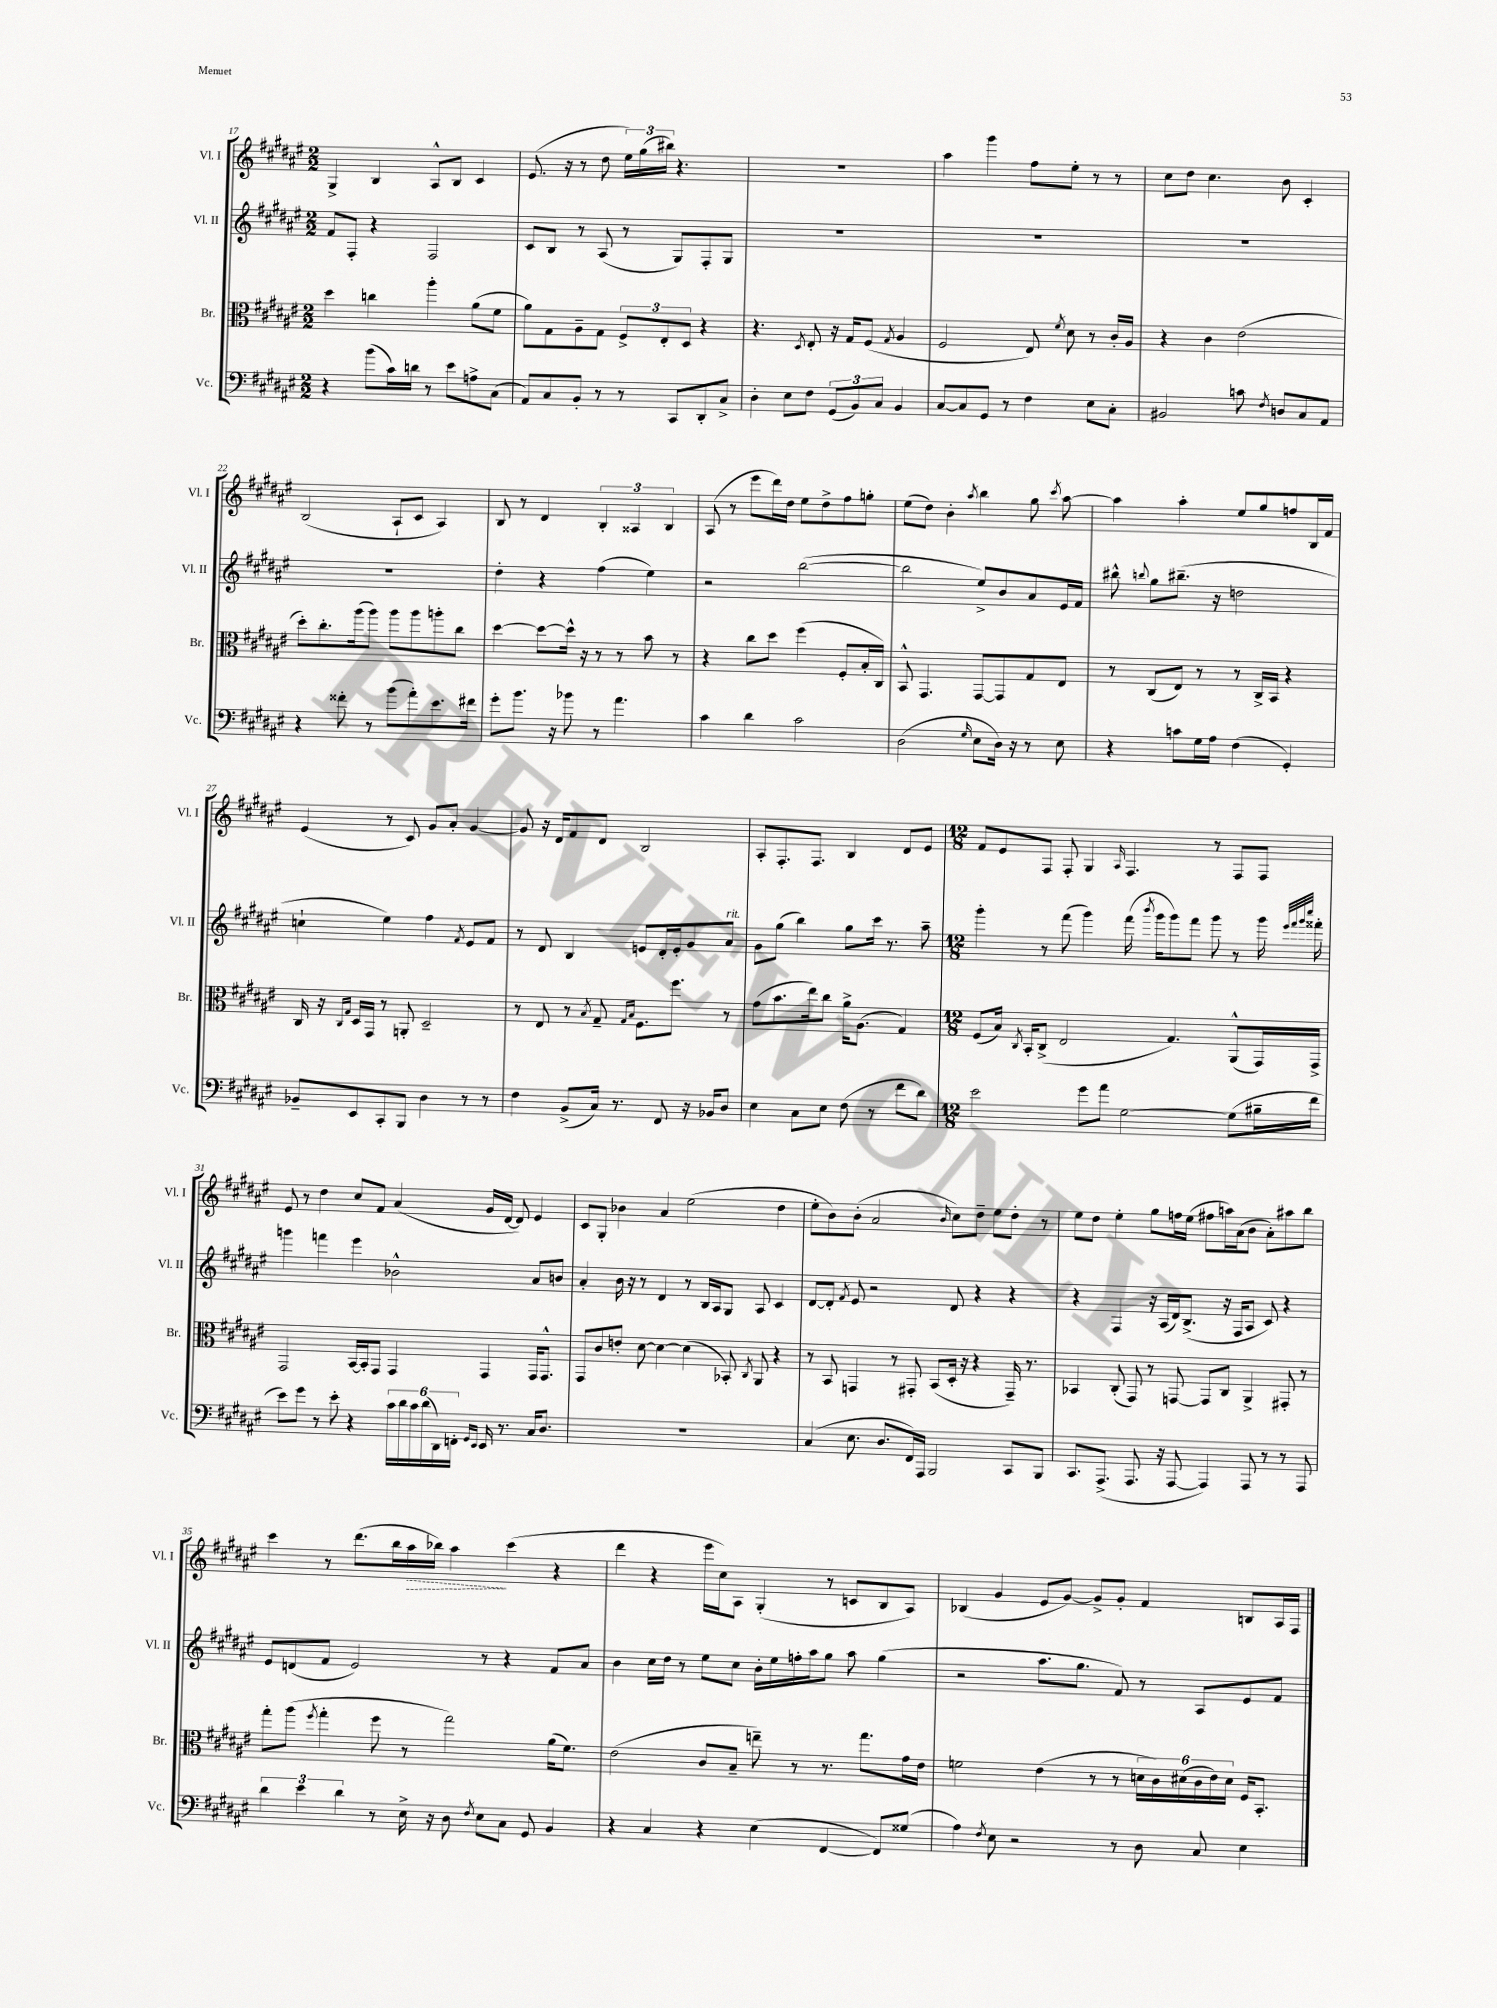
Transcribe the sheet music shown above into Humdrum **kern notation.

**kern	**kern	**kern	**kern	**dynam
*part4	*part3	*part2	*part1	*part1
*staff4	*staff3	*staff2	*staff1	*staff1
*I"Vc.	*I"Br.	*I"Vl. II	*I"Vl. I	*
*I'Vc.	*I'Br.	*I'Vl. II	*I'Vl. I	*
*clefF4	*clefC3	*clefG2	*clefG2	*
*k[f#c#g#d#a#e#]	*k[f#c#g#d#a#e#]	*k[f#c#g#d#a#e#]	*k[f#c#g#d#a#e#]	*
*M2/2	*M2/2	*M2/2	*M2/2	*
=17	=17	=17	=17	=17
4r	4dd#\	8f#/L	4G#^/	.
.	.	8F#'/J	.	.
(8b\L	4ccn\	4r	4B/	.
16c#\L)	.	.	.	.
16dn\JJ	.	.	.	.
8r	4aa#'\	2F#/	8A#^^/L	.
8e#\L	.	.	8B/J	.
8An^\	(8a#\L	.	4c#/	.
(8C#\J	8f#\J	.	.	.
=18	=18	=18	=18	=18
8AA#/L)	8a#\L)	8c#/L	(8.e#/	.
8C#/	8G#\	8B/J	.	.
.	.	.	16r	.
8BB'/J	8A#~\	8r	8r	.
8r	8G#\J	(8A#/	8dd#\	.
8r	12F#^/L	8r	24ee#\LL)	.
.	.	.	(24gg#\	.
.	12E#'/	.	24bb#X\JJ)	.
8CC#/L	.	8G#/L)	4.r	.
.	12D#/J	.	.	.
8DD#'/	4r	8F#'/	.	.
8C#^/J	.	8G#/J	.	.
=19	=19	=19	=19	=19
4D#'\	4.r	1r	1r	.
8E#\L	.	.	.	.
.	8qD#/	.	.	.
8F#\J	8E#'/	.	.	.
(12GG#/L	16r	.	.	.
.	16G#/KL	.	.	.
12BB/)	.	.	.	.
.	(8F#/J	.	.	.
12C#/J	.	.	.	.
.	8qG#/	.	.	.
4BB/	4A#/	.	.	.
=20	=20	=20	=20	=20
[8C#/L	2F#/	1r	4aa#\	.
8C#/]	.	.	.	.
8GG#/J	.	.	4ggg#\	.
8r	.	.	.	.
4F#\	8E#/)	.	8ff#\L	.
.	8qf#/	.	.	.
.	8d#\	.	8ee#'\J	.
8E#\L	8r	.	8r	.
8C#'\J	16c#'/LL	.	8r	.
.	16A#/JJ	.	.	.
=21	=21	=21	=21	=21
2BB#X/	4r	1r	8cc#\L	.
.	.	.	8dd#\J	.
.	4c#\	.	4.cc#\	.
8cn\	(2e#\	.	.	.
8qF#/	.	.	.	.
8Dn/L	.	.	8b\	.
8C#/	.	.	4c#'/	.
8AA#/J	.	.	.	.
!!LO:LB:g=z
=22	=22	=22	=22	=22
4r	8dd#'\L)	1r	(2B/	.
.	8.cc#'\	.	.	.
8f##X'\	.	.	.	.
.	(16aa#\k	.	.	.
8r	8aa#\J)	.	.	.
(8b\L	8aa#\L	.	8A#`/L	.
8a#'\)	8aa#\	.	8c#/J	.
8.e#\	8aan'\	.	4A#/)	.
.	8cc#\J	.	.	.
16f#X\Jk	.	.	.	.
=23	=23	=23	=23	=23
8g#'\L	[4dd#\	4dd#'\	8B/	.
8.b\J	.	.	8r	.
.	8dd#\L_	4r	4d#/	.
16r	.	.	.	.
8b-X\	16dd#^^\Jk]	.	.	.
.	16r	.	.	.
8r	8r	(4ff#\	6B'/	.
4.a#\	8r	.	.	.
.	.	.	6A##X/	.
.	8b\	4ee#\)	.	.
.	.	.	6B/	.
.	8r	.	.	.
=24	=24	=24	=24	=24
4c#\	4r	2r	(8A#/	.
.	.	.	8r	.
4d#\	8cc#\L	.	8eee#\L	.
.	8dd#\J	.	16ddd#\L)	.
.	.	.	16dd#\JJ	.
2c#\	(4ff#\	([2bb\	8ee#\L	.
.	.	.	8dd#^\	.
.	8F#'/L	.	8ff#\	.
.	16B'/L	.	8ggn'\J	.
.	16C#/JJ)	.	.	.
=25	=25	=25	=25	=25
(2D#\	8BB^^/	2bb\]	(8ee#\L	.
.	4.GG#/	.	8dd#\J)	.
.	.	.	4b'\	.
16qqG#/	.	.	8qaa#/	.
8E#\L	[8GG#/L	8ee#^/L)	4bb\	.
16D#\Jk)	8GG#/]	8b/	.	.
16r	.	.	.	.
8r	8G#/	8a#/	8gg#\	.
.	.	.	8qccc#/	.
8E#\	8E#/J	16e#/L	[8aa#\	.
.	.	16f#/JJ	.	.
=26	=26	=26	=26	=26
4r	8r	8bb#X^^\	4aa#\]	.
.	.	8qqbbn/	.	.
.	(8C#/L	8gg#\L	.	.
8cn\L	8E#/J)	(8.bb#X~\J	4aa#'\	.
16G#\L	8r	.	.	.
16A#\JJ	.	16r	.	.
(4F#\	8r	2ddn\	8ee#/L	.
.	16C#^/LL	.	8gg#/	.
.	16BB/JJ	.	.	.
4GG#'/)	4r	.	8ffn/	.
.	.	.	16B/L	.
.	.	.	16f#/JJ	.
!!LO:LB:g=z
=27	=27	=27	=27	=27
8BB-X~/L	16C#/	4ccn`\	(4e#/	.
.	16r	.	.	.
.	16qqC#/LL	.	.	.
.	16qqG#/JJ	.	.	.
8EE#/	16D#/LL	.	.	.
.	16GG#/JJ	.	.	.
8CC#'/	8r	4ee#\)	8r	.
8BBB/J	8AAn'/	.	8c#/)	.
4D#\	2D#~/	4ff#\	8g#/L	.
.	.	.	8a#'/J	.
.	.	8qf#/	.	.
8r	.	8e#/L	[4g#/	.
8r	.	8f#/J	.	.
=28	=28	=28	=28	=28
4F#\	8r	8r	8g#/]	.
.	8E#/	8d#/	16r	.
.	.	.	16d#/KL	.
(8BB^/L	8r	4B/	8f#/	.
.	8qB/	.	.	.
16C#/Jk)	8G#~/	.	8d#/J	.
8.r	.	.	.	.
.	16qqG#/LL	.	.	.
.	16qqB/JJ	.	.	.
.	8.F#\L	8en/L	2B/	.
8FF#/	.	16d#'/L	.	.
.	8.ff#\J	16e'/J	.	.
16r	.	8g#/	.	.
16BB-X/KL	.	.	.	.
!	!	!LO:TX:a:i:t=rit.	!	!
8D#/J	8r	8a#/J	.	.
=29	=29	=29	=29	=29
4E#\	(8g#\L	8g#\L	8A#'/L	.
.	8.b\	(8gg#\J	8.F#'/	.
8C#\L	.	4bb\)	.	.
.	16ee#\k)	.	8.F#/J	.
8E#\J	8cc#\J	.	.	.
(8F#\	16a#^\KL	8gg#\L	4B/	.
.	(8.A#\J	.	.	.
8r	.	16ccc#\Jk	.	.
.	.	8.r	.	.
8f#\L	4G#/)	.	8d#/L	.
8d#\J)	.	8aa#~\	8e#/J	.
=30	=30	=30	=30	=30
*M12/8	*M12/8	*M12/8	*M12/8	*
2e#\	(8F#/L	4ggg#'\	8f#/L	.
.	16B/Jk)	.	8e#/	.
.	8qC#/	.	.	.
.	16BB'/KL	.	.	.
.	(8C#^/J	8r	8F#/J	.
.	2E#/	(8fff#\	8F#'/	.
8g#\L	.	4ggg#\)	4G#/	.
8a#\J	.	.	.	.
.	.	.	16qqA#/	.
[2G#\	.	(16fff#\	4.F#/	.
.	.	8qbbb/	.	.
.	.	16ggg#\KL	.	.
.	4.G#/)	8ggg#\)	.	.
.	.	8fff#\J	.	.
.	.	8ggg#\	8r	.
(8G#\L]	(8AA#^^/L	8r	8F#/L	.
16B#X~\L	16GG#/L)	16ggg#\	8F#/J	.
.	.	32qqeee#/LLL	.	.
.	.	32qqfff#/	.	.
.	.	32qqggg#/	.	.
.	.	32qqcccc#/JJJ	.	.
16f#\JJ	16GG#^/JJ	16fff##X'\	.	.
!!LO:LB:g=z
=31	=31	=31	=31	=31
8e#\L)	2GG#/	4gggn\	8e#/	.
8g#\J	.	.	8r	.
8r	.	4fffn\	4dd#\	.
8e#'\	.	.	.	.
4r	[16BB/LL	4eee#\	8cc#/L	.
.	16BB'/J]	.	.	.
.	8GG#/J	.	8f#/J	.
24c#\LL	4GG#/	2b-X^^\	(4a#/	.
24d#\	.	.	.	.
24c#\	.	.	.	.
(24d#\	.	.	.	.
24DD#\)	.	.	.	.
24FFn'\JJ	.	.	.	.
16qqGG#/LL	.	.	.	.
16qqEE#/JJ	.	.	.	.
16EE#/	4GG#/	.	16g#/LL	.
8.r	.	.	[16d#/JJ	.
.	.	.	8d#/])	.
16C#/KL	16GG#/KL	8a#/L	4e#/	.
8.D#/J	8.GG#^^/J	.	.	.
.	.	8bn/J	.	.
=32	=32	=32	=32	=32
1.r	8GG#/L	4a#'/	8c#/L	.
.	8c#/	.	8G#'/J	.
.	8en'/J	16b\	4b-X\	.
.	.	16r	.	.
.	[8d#\	8r	.	.
.	4d#\_	4d#/	4a#/	.
.	(4d#\]	8r	(2ee#\	.
.	.	16B/LL	.	.
.	.	16A#/J	.	.
.	8BB-X'/)	8G#/J	.	.
.	8qC#/	.	.	.
.	8AA#/	8A#/	.	.
.	4r	4c#/	4dd#\	.
=33	=33	=33	=33	=33
(4C#/	8r	[8d#/L	8ee#'\L	.
.	8BB/	8d#'/J]	8b\)	.
.	.	8qf#/	.	.
8.E#\	4GGn/	8e#/	(8b'\J	.
.	.	2r	2a#/	.
8.D#/L	.	.	.	.
.	8r	.	.	.
16FF#/L)	8GG#X'/	.	.	.
16AAA#/JJ	.	.	.	.
2BBB/	(8BB/L	.	.	.
.	.	.	16qqb/	.
.	16D#'/Jk	8d#/	8cc#\L)	.
.	16r	.	.	.
.	4r	4r	8dd#~\J	.
.	.	.	8ee#\L	.
8CC#/L	16GG#~/)	4r	8dd#'\J	.
.	8.r	.	.	.
8BBB/J	.	.	8r	.
=34	=34	=34	=34	=34
8.CC#/L	4BB-X/	4r	8ee#\L	.
.	.	.	8dd#\J	.
(8.AAA#^/J	.	.	.	.
.	(8C#'/	4F#/	4ee#'\	.
8.AAA#/	8GG#/)	.	.	.
.	8r	16r	8gg#\L	.
16r	.	(16A#/LL	.	.
[8AAA#/	[8GGn/	16d#/J)	16ffn\L	.
.	.	(8.B^/J	(16ee#\JJ	.
4AAA#/])	8GG/L]	.	8ff#X\L	.
.	8C#/J	16r	16aan\L)	.
.	.	16F#/KL	(16a#\J	.
8AAA#/	4AA#^/	8A#/J	8b\J	.
8r	.	8c#/)	8a#'\L)	.
8r	8GG#X'/	4r	8aa#X\	.
8AAA#/	8r	.	8bb\J	.
!!LO:LB:g=z
=35	=35	=35	=35	=35
6d#\	8gg#'\L	8e#/L	4ccc#\	.
.	(8aa#\J	(8dn/	.	.
6e#\	.	.	.	.
.	8qff#/	.	.	.
.	4gg#'\	8f#/J	8r	.
6d#\	.	.	.	.
.	.	2e#/)	(8.ddd#\L	.
8r	8ff#\	.	.	.
.	.	.	16bb\L	.
!	!	!	!	!LO:HP:b
16E#^\	8r	.	16aa#\	>
16r	.	.	16bb-X\JJ)	.
8D#\	2gg#\)	.	4aa#\	.
8qF#/	.	.	.	.
8E#\L	.	8r	.	.
8C#\J	.	4r	(4ccc#\	]
8GG#/	.	.	.	.
4BB/	(16a#\KL	8f#/L	4r	.
.	8.f#\J)	.	.	.
.	.	8a#/J	.	.
=36	=36	=36	=36	=36
4r	(2e#\	4b\	4ddd#\	.
4C#/	.	16cc#\LL	4r	.
.	.	16dd#\JJ	.	.
.	.	8r	.	.
4r	8c#/L	8ee#\L	16eee#\LL	.
.	.	.	16cc#\J)	.
.	8B~/J	8cc#\J	8A#\J	.
(4E#\	8een~\)	16b'\LL	(4G#'/	.
.	.	16ee#\	.	.
.	8r	16ffn'\	.	.
.	.	16aa#\J	.	.
[4FF#/	8.r	8gg#\J	8r	.
.	.	8aa#\	8cn/L	.
.	8.gg#\L	.	.	.
8FF#/L])	.	(4gg#\	8B/	.
(8G##X/J	16g#\L	.	8A#/J)	.
.	16e#\JJ	.	.	.
=37	=37	=37	=37	=37
4A#\)	2fn\	2r	(4B-X/	.
8qF#/	.	.	.	.
8E#\	.	.	4g#/	.
2r	.	.	.	.
.	(4e#\	8.aa#\L	8e#/L	.
.	.	.	[8g#/J)	.
.	.	8.gg#\J	.	.
.	8r	.	8g#^/L]	.
8r	8r	8f#/)	8g#'/J	.
8D#\	24dn\LL	8r	4f#/	.
.	24c#\)	.	.	.
.	(24d#X\	.	.	.
8C#/	24c#\	8A#/L	.	.
.	24e#\)	.	.	.
.	24d#\JJ	.	.	.
4E#\	16F#/KL	8e#/	8Bn/L	.
.	8.BB'/J	.	.	.
.	.	8f#/J	16A#/L	.
.	.	.	16F#/JJ	.
==	==	==	==	==
*-	*-	*-	*-	*-
